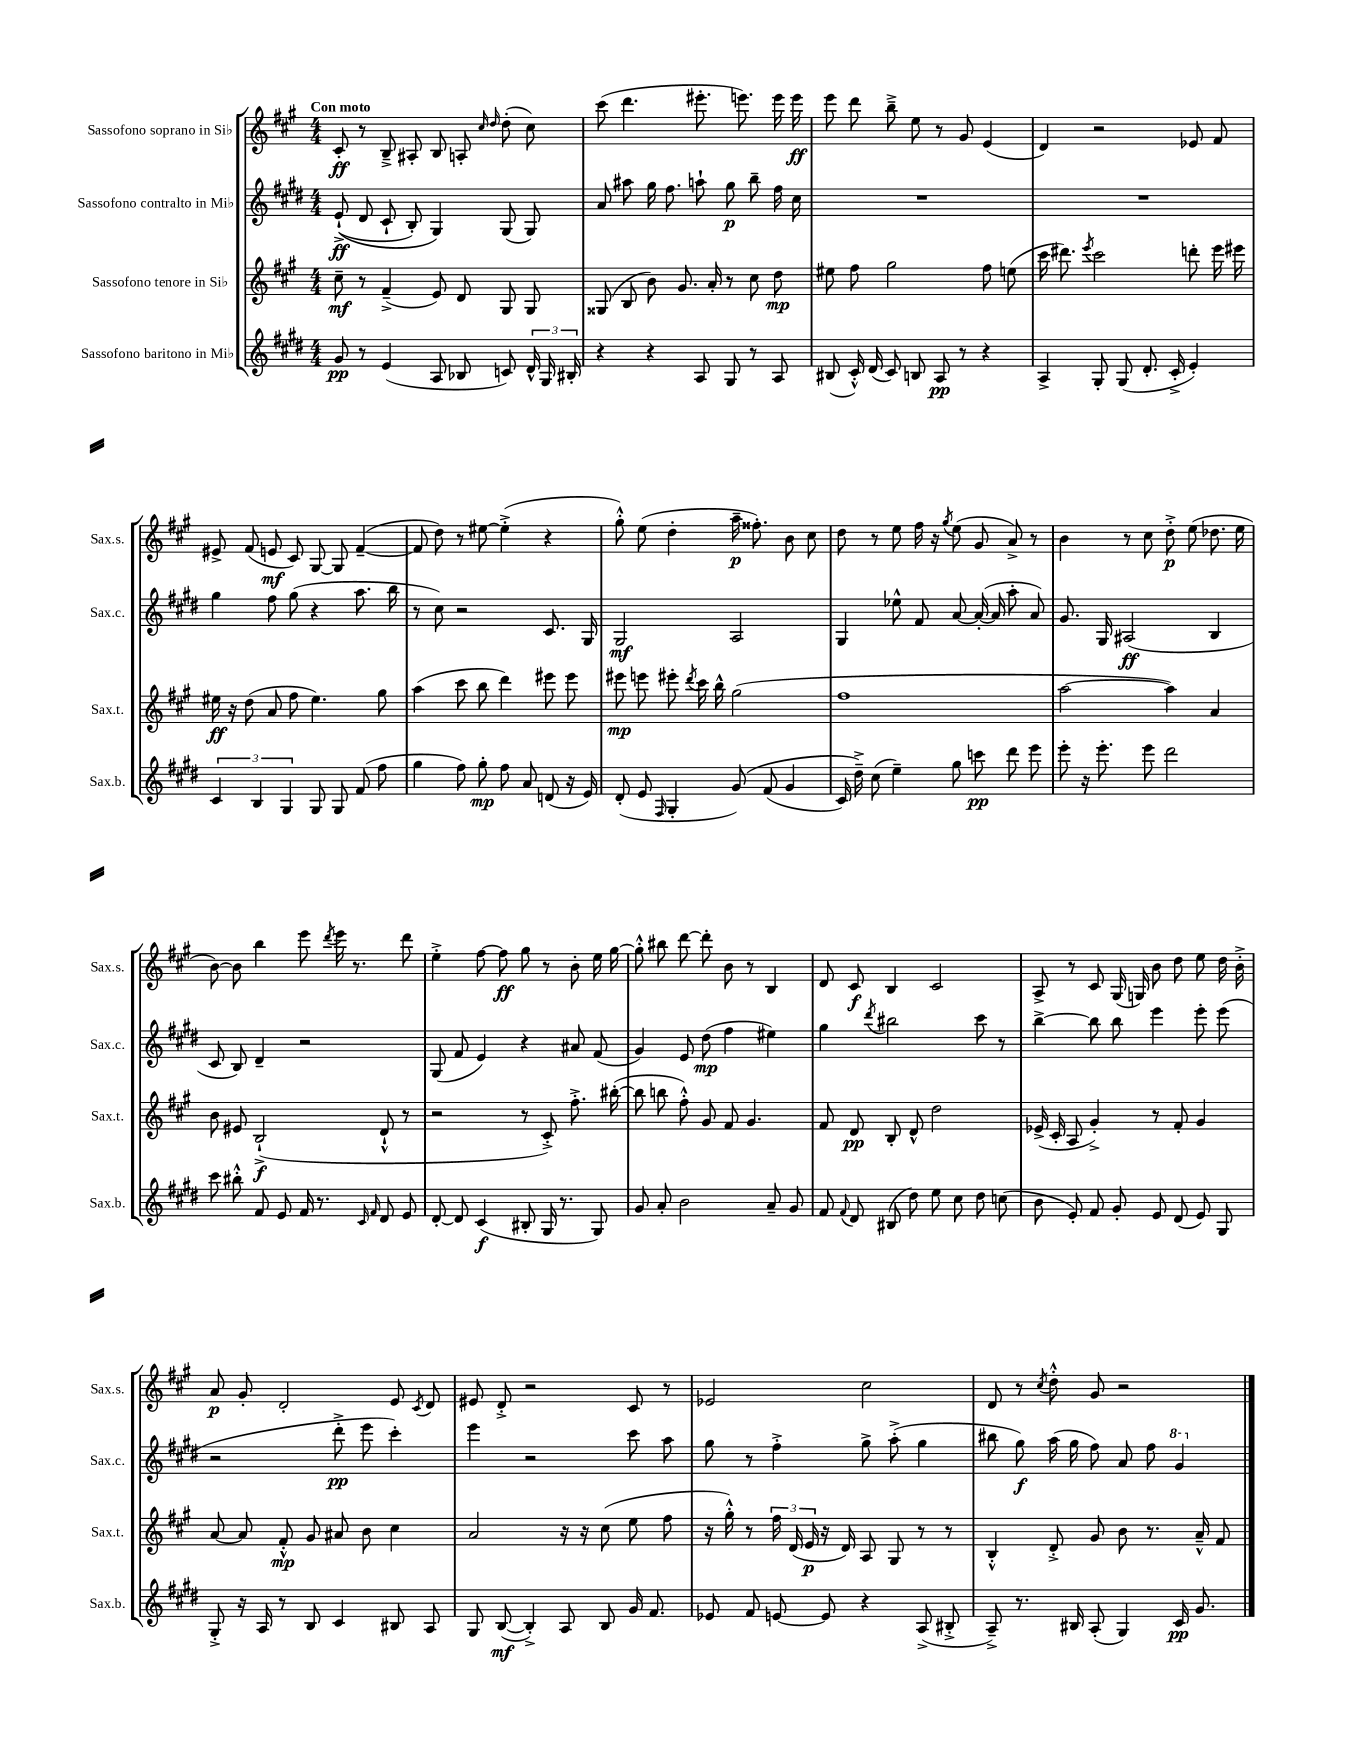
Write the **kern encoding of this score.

**kern	**dynam	**kern	**dynam	**kern	**dynam	**kern	**dynam
*part4	*part4	*part3	*part3	*part2	*part2	*part1	*part1
*staff4	*staff4	*staff3	*staff3	*staff2	*staff2	*staff1	*staff1
*I"Sassofono baritono in Mi♭	*	*I"Sassofono tenore in Si♭	*	*I"Sassofono contralto in Mi♭	*	*I"Sassofono soprano in Si♭	*
*I'Sax.b.	*	*I'Sax.t.	*	*I'Sax.c.	*	*I'Sax.s.	*
*clefG2	*	*clefG2	*	*clefG2	*	*clefG2	*
*k[f#c#g#d#]	*	*k[f#c#g#]	*	*k[f#c#g#d#]	*	*k[f#c#g#]	*
*M4/4	*	*M4/4	*	*M4/4	*	*M4/4	*
=1	=1	=1	=1	=1	=1	=1	=1
!	!	!	!	!	!	!LO:TX:a:B:t=Con moto	!
8g#/	pp	8cc#~\	mf	((8e`^/	ff	8c#'/	ff
8r	.	8r	.	8d#/	.	8r	.
(4e/	.	(4f#~^/	.	8c#`/	.	8B~^/	.
.	.	.	.	8B'/)	.	8A#X'/	.
8A/	.	8e/)	.	4G#/)	.	8B/	.
8B-X/	.	8d/	.	.	.	8An'/	.
.	.	.	.	.	.	16qqcc#/	.
.	.	.	.	.	.	16qqdd/	.
8cn/)	.	8G#/	.	(8G#/	.	(8dd'\	.
24d#^^/	.	8G#/	.	8G#/)	.	8cc#\)	.
24G#/	.	.	.	.	.	.	.
24B#X'/	.	.	.	.	.	.	.
=2	=2	=2	=2	=2	=2	=2	=2
4r	.	(8G##X/	.	8a/	.	(8ccc#\	.
.	.	8B/	.	8aa#X\	.	4.ddd\	.
4r	.	8b\)	.	16gg#\	.	.	.
.	.	.	.	8.ff#\	.	.	.
.	.	8.g#/	.	.	.	.	.
8A/	.	.	.	8aan`\	.	8.eee#X'\	.
.	.	16a'/	.	.	.	.	.
8G#/	.	8r	.	8gg#\	p	.	.
.	.	.	.	.	.	8.eeen\)	.
8r	.	8cc#\	.	8bb~\	.	.	.
8A/	.	8dd\	mp	16ff#\	.	16eee\	.
.	.	.	.	16cc#\	.	16eee\	ff
=3	=3	=3	=3	=3	=3	=3	=3
(8B#X/	.	8ee#X\	.	1r	.	8eee\	.
16c#'^^/)	.	8ff#\	.	.	.	8ddd\	.
(16d#/	.	.	.	.	.	.	.
8c#/)	.	2gg#\	.	.	.	8bb~^\	.
8Bn/	.	.	.	.	.	8ee\	.
8A/	pp	.	.	.	.	8r	.
8r	.	.	.	.	.	8g#/	.
4r	.	8ff#\	.	.	.	(4e/	.
.	.	(8een\	.	.	.	.	.
=4	=4	=4	=4	=4	=4	=4	=4
4A^/	.	16ccc#\	.	1r	.	4d/)	.
.	.	8.ddd#X\)	.	.	.	.	.
.	.	8qeee/	.	.	.	.	.
8G#'/	.	2ccc#\	.	.	.	2r	.
(8G#/	.	.	.	.	.	.	.
8.d#'/	.	.	.	.	.	.	.
16c#'^/	.	.	.	.	.	.	.
4e'/)	.	8dddn'\	.	.	.	8e-X/	.
.	.	16eee\	.	.	.	8f#/	.
.	.	16eee#X\	.	.	.	.	.
!!LO:LB:g=z
=5	=5	=5	=5	=5	=5	=5	=5
6c#/	.	16ee#X\	ff	4gg#\	.	8e#X^/	.
.	.	16r	.	.	.	.	.
.	.	(8dd\	.	.	.	(8f#/	.
6B/	.	.	.	.	.	.	.
.	.	8a/	.	8ff#\	.	8en/	mf
6G#/	.	.	.	.	.	.	.
.	.	8ff#\	.	(8gg#\	.	8c#/)	.
8G#/	.	4.ee#\)	.	4r	.	[8G#/	.
8G#/	.	.	.	.	.	8G#/]	.
(8f#/	.	.	.	8.aa\	.	([4f#~/	.
8ff#\	.	8gg#\	.	.	.	.	.
.	.	.	.	16bb\	.	.	.
=6	=6	=6	=6	=6	=6	=6	=6
4gg#\	.	(4aa\	.	8r	.	8f#/]	.
.	.	.	.	8cc#\)	.	8dd\)	.
8ff#\)	.	8ccc#\	.	2r	.	8r	.
8gg#'\	mp	8bb\	.	.	.	[8ee#X\	.
8ff#\	.	4ddd\)	.	.	.	(4ee#'^\]	.
8a/	.	.	.	.	.	.	.
(8dn/	.	8eee#X\	.	8.c#/	.	4r	.
16r	.	8eee#\	.	.	.	.	.
16e/)	.	.	.	16G#/	.	.	.
=7	=7	=7	=7	=7	=7	=7	=7
(8d#'/	.	8eee#X\	mp	2G#/	mf	8gg#'^^\)	.
8e/	.	8eeen\	.	.	.	(8ee\	.
16qqF#/	.	.	.	.	.	.	.
4G#'/	.	8eee#X'\	.	.	.	4dd'\	.
.	.	8qddd/	.	.	.	.	.
.	.	16ccc#\	.	.	.	.	.
.	.	16bb^^\	.	.	.	.	.
(8g#/)	.	(2gg#\	.	2A/	.	16aa~\	p
.	.	.	.	.	.	8.ff##X'\)	.
(8f#/	.	.	.	.	.	.	.
4g#/	.	.	.	.	.	8b\	.
.	.	.	.	.	.	8cc#\	.
=8	=8	=8	=8	=8	=8	=8	=8
16c#/)	.	1ff#	.	4G#/	.	8dd\	.
16dd#~^\)	.	.	.	.	.	.	.
(8cc#\	.	.	.	.	.	8r	.
4ee~\)	.	.	.	8ee-X^^\	.	8ee\	.
.	.	.	.	8f#/	.	16ff#\	.
.	.	.	.	.	.	16r	.
.	.	.	.	.	.	8qgg#/	.
8gg#\	.	.	.	[8a/	.	(8ee\	.
8cccn\	pp	.	.	(16a'/_	.	8g#/	.
.	.	.	.	16a/]	.	.	.
8ddd#\	.	.	.	8aa'\	.	8a^/)	.
8eee\	.	.	.	8a/)	.	8r	.
=9	=9	=9	=9	=9	=9	=9	=9
8eee'\	.	[2aa\	.	8.g#/	.	4b\	.
16r	.	.	.	.	.	.	.
8.eee'\	.	.	.	16G#/	.	.	.
.	.	.	.	(2A#X/	ff	8r	.
8eee\	.	.	.	.	.	8cc#\	.
2ddd#\	.	4aa\])	.	.	.	8dd'^\	p
.	.	.	.	.	.	(8ee\	.
.	.	4a/	.	4B/	.	8.dd-X\	.
.	.	.	.	.	.	16ee\	.
!!LO:LB:g=z
=10	=10	=10	=10	=10	=10	=10	=10
8ccc#\	.	8b\	.	8c#/	.	[8b\)	.
8bb#X'^^\	.	8e#X/	.	8B/)	.	8b\]	.
8f#/	.	(2B`^/	f	4d#~/	.	4bb\	.
8e/	.	.	.	.	.	.	.
16f#/	.	.	.	2r	.	8eee\	.
8.r	.	.	.	.	.	.	.
.	.	.	.	.	.	8qddd/	.
.	.	.	.	.	.	16eee\	.
.	.	.	.	.	.	8.r	.
16qqc#/	.	.	.	.	.	.	.
16qqf#/	.	.	.	.	.	.	.
8d#/	.	8d`^^/	.	.	.	.	.
8e/	.	8r	.	.	.	8ddd\	.
=11	=11	=11	=11	=11	=11	=11	=11
[8d#'/	.	2r	.	(8G#/	.	4ee'^\	.
8d#/]	.	.	.	8f#/	.	.	.
(4c#/	f	.	.	4e/)	.	[8ff#\	.
.	.	.	.	.	.	8ff#\]	ff
8B#X'/	.	8r	.	4r	.	8gg#\	.
16G#/	.	8c#'^/)	.	.	.	8r	.
8.r	.	.	.	.	.	.	.
.	.	8.ff#'^\	.	8a#X/	.	8b'\	.
8G#/)	.	.	.	(8f#/	.	16ee\	.
.	.	([16bb#X'\	.	.	.	[16gg#\	.
=12	=12	=12	=12	=12	=12	=12	=12
8g#/	.	8bb#\]	.	4g#/)	.	8gg#'^^\]	.
8a'/	.	8bbn\	.	.	.	8bb#X\	.
2b\	.	8ff#'^^\)	.	8e/	.	[8ddd\	.
.	.	8g#/	.	(8dd#\	mp	8ddd'\]	.
.	.	8f#/	.	4ff#\	.	8b\	.
.	.	4.g#/	.	.	.	8r	.
8a~/	.	.	.	4ee#X\)	.	4B/	.
8g#/	.	.	.	.	.	.	.
=13	=13	=13	=13	=13	=13	=13	=13
8f#/	.	8f#/	.	4gg#\	.	8d/	.
8qqf#/	.	.	.	.	.	.	.
8d#/	.	8d/	pp	.	.	8c#/	f
.	.	.	.	8qddd#/	.	.	.
(8B#X/	.	8B'/	.	2bb#X\	.	4B/	.
8dd#\)	.	8d^^/	.	.	.	.	.
8ee\	.	2dd\	.	.	.	2c#/	.
8cc#\	.	.	.	.	.	.	.
8dd#\	.	.	.	8ccc#\	.	.	.
(8ccn\	.	.	.	8r	.	.	.
=14	=14	=14	=14	=14	=14	=14	=14
8b\	.	(16e-X^/	.	[4bb^\	.	8A^/	.
.	.	16c#'/	.	.	.	.	.
8e'/)	.	8A/	.	.	.	8r	.
8f#/	.	4g#'^/)	.	8bb\]	.	8c#/	.
8g#'/	.	.	.	8bb\	.	(16G#/	.
.	.	.	.	.	.	16Gn/)	.
8e/	.	8r	.	4eee\	.	8b\	.
(8d#/	.	8f#'/	.	.	.	8dd\	.
8e/)	.	4g#/	.	8eee'\	.	8ee\	.
8G#/	.	.	.	(8eee\	.	16dd\	.
.	.	.	.	.	.	16b'^\	.
!!LO:LB:g=z
=15	=15	=15	=15	=15	=15	=15	=15
8G#'^/	.	[8a/	.	2r	.	8a/	p
16r	.	8a/]	.	.	.	8g#'/	.
16A/	.	.	.	.	.	.	.
8r	.	8f#'^^/	mp	.	.	2d'/	.
8B/	.	8g#/	.	.	.	.	.
4c#/	.	8a#X/	.	8ddd#'^\	pp	.	.
.	.	8b\	.	8eee\	.	.	.
8B#X/	.	4cc#\	.	4ccc#'\)	.	8e/	.
.	.	.	.	.	.	8qc#/	.
8A/	.	.	.	.	.	8d/	.
=16	=16	=16	=16	=16	=16	=16	=16
8G#/	.	2a/	.	4eee\	.	8e#X/	.
([8B/	mf	.	.	.	.	8d'^/	.
4B'^/])	.	.	.	2r	.	2r	.
8A/	.	16r	.	.	.	.	.
.	.	16r	.	.	.	.	.
8B/	.	(8cc#\	.	.	.	.	.
16g#/	.	8ee\	.	8ccc#\	.	8c#/	.
8.f#/	.	.	.	.	.	.	.
.	.	8ff#\	.	8aa\	.	8r	.
=17	=17	=17	=17	=17	=17	=17	=17
8e-X/	.	16r	.	8gg#\	.	2e-X/	.
.	.	16gg#'^^\)	.	.	.	.	.
8f#/	.	8r	.	8r	.	.	.
[8en/	.	24ff#\	.	4ff#'^\	.	.	.
.	.	(24d/	.	.	.	.	.
.	.	24e/	p	.	.	.	.
8e/]	.	16r	.	.	.	.	.
.	.	16d/)	.	.	.	.	.
4r	.	8A/	.	8gg#^\	.	2cc#\	.
.	.	8G#/	.	(8aa'^\	.	.	.
(8A^/	.	8r	.	4gg#\	.	.	.
8B#X'^/	.	8r	.	.	.	.	.
=18	=18	=18	=18	=18	=18	=18	=18
8A~^/)	.	4B'^^/	.	8bb#X\	.	8d/	.
8.r	.	.	.	8gg#\)	f	8r	.
.	.	.	.	.	.	8qcc#/	.
.	.	8d'^/	.	(16aa\	.	8dd'^^\	.
16B#X/	.	.	.	16gg#\	.	.	.
(8A'/	.	8g#/	.	8ff#\)	.	8g#/	.
4G#/)	.	8b\	.	8a/	.	2r	.
.	.	8.r	.	8ff#\	.	.	.
*	*	*	*	*8va	*	*	*
16c#/	pp	.	.	4gg#/	.	.	.
8.g#/	.	16a~^^/	.	.	.	.	.
.	.	8f#/	.	.	.	.	.
*	*	*	*	*X8va	*	*	*
==	==	==	==	==	==	==	==
*-	*-	*-	*-	*-	*-	*-	*-
